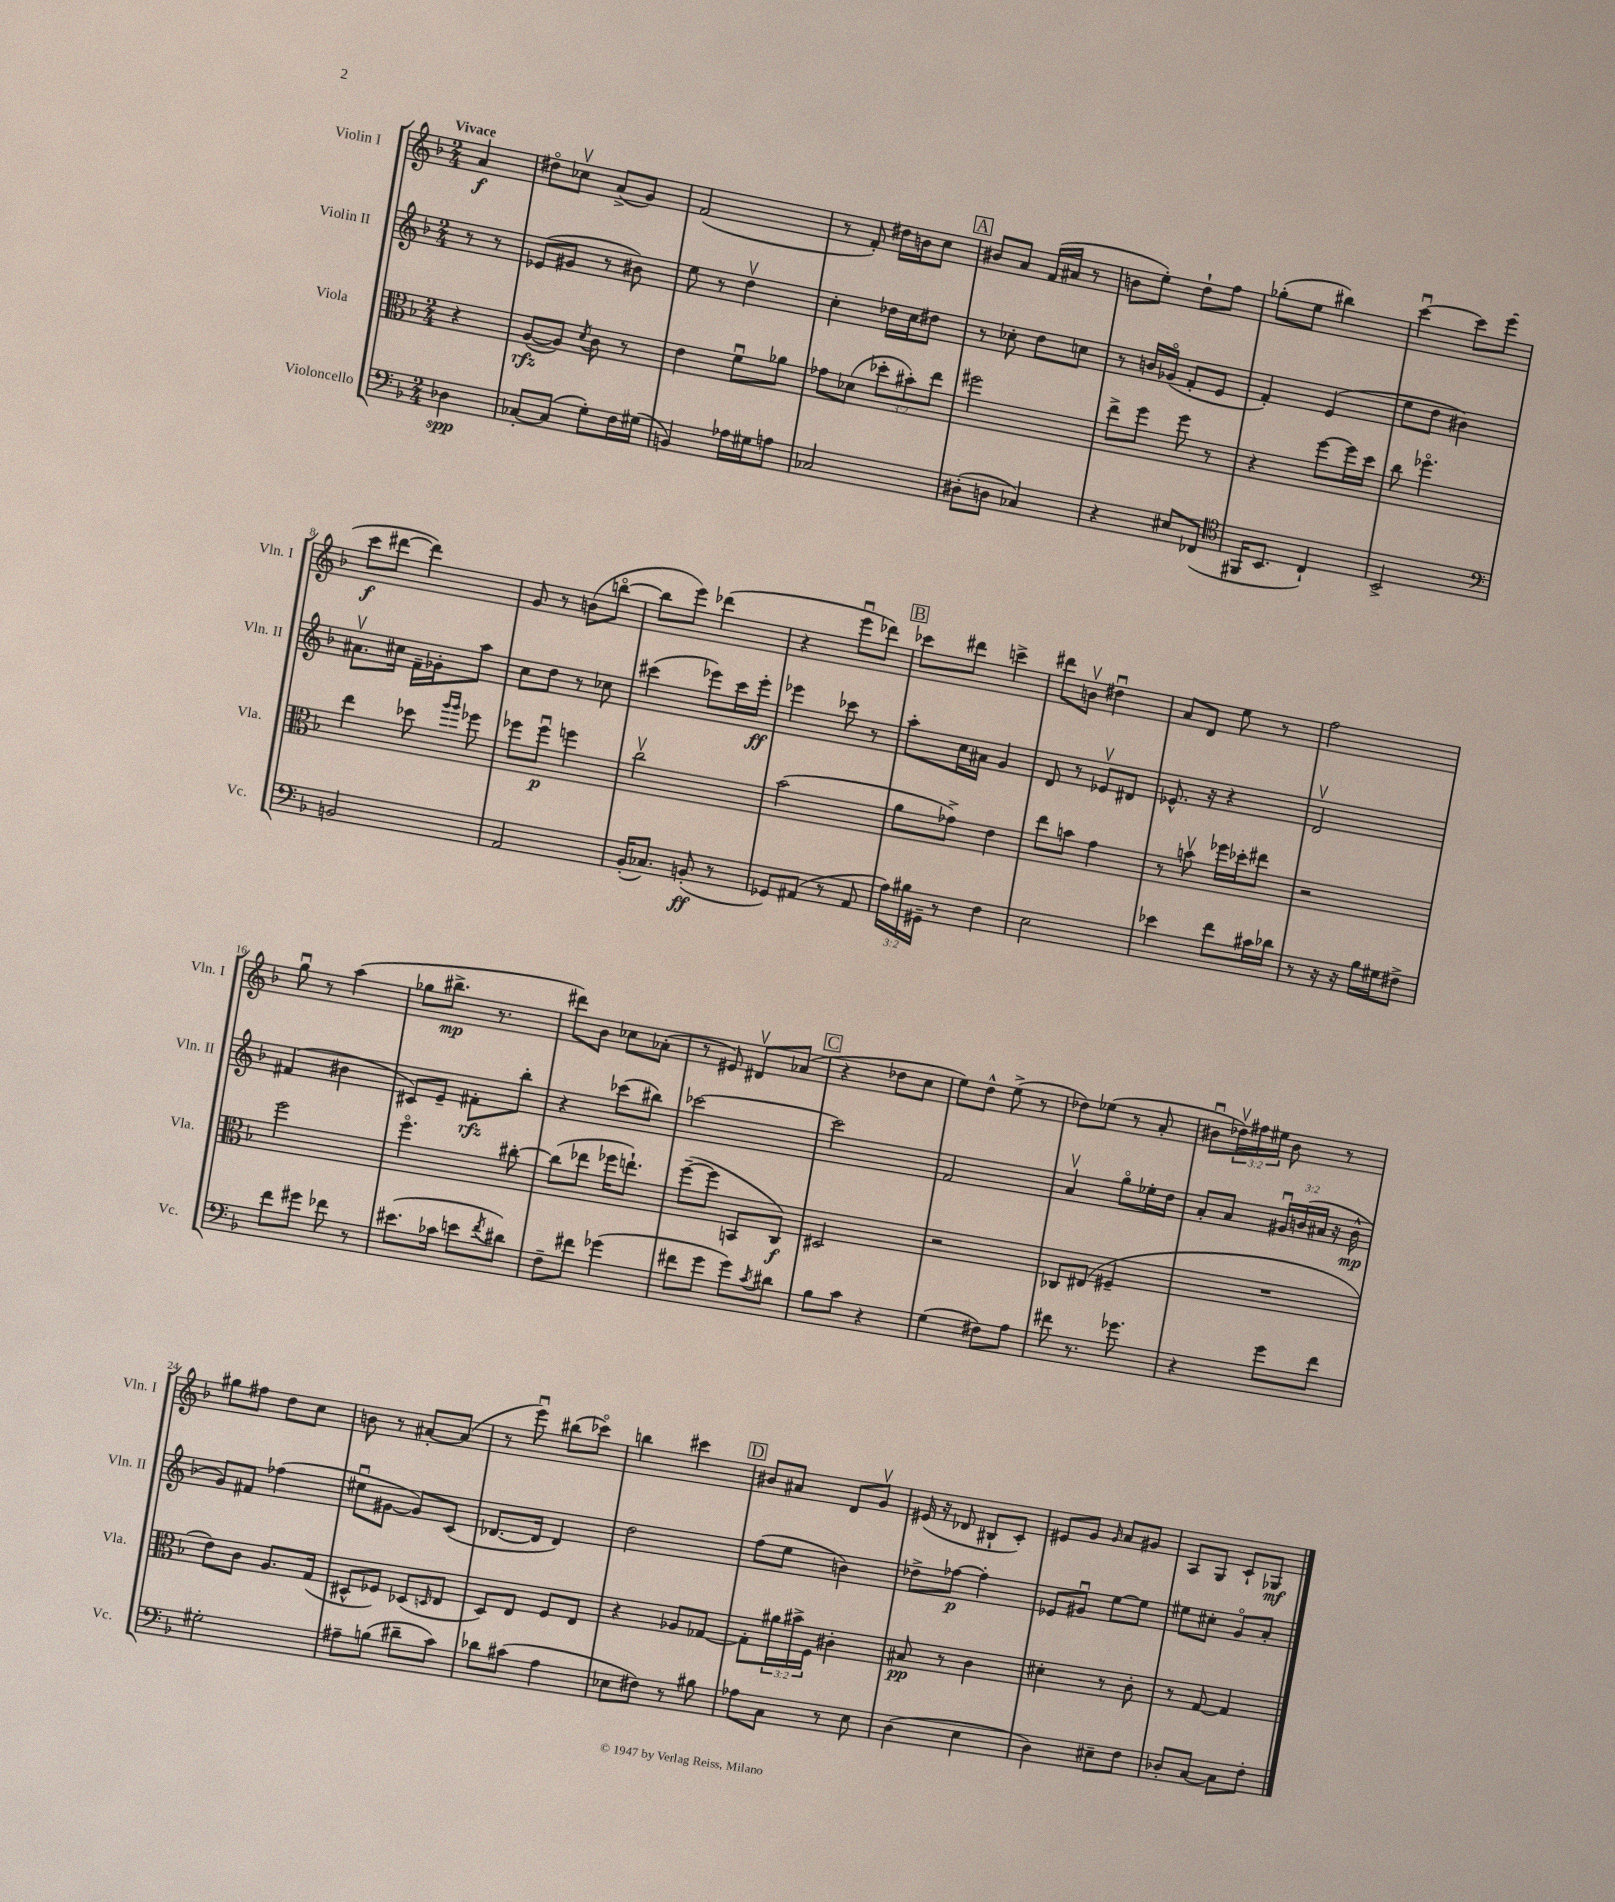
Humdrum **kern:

**kern	**kern	**kern	**kern
*staff4	*staff3	*staff2	*staff1
*clefF4	*clefC3	*clefG2	*clefG2
*k[b-]	*k[b-]	*k[b-]	*k[b-]
*M2/4	*M2/4	*M2/4	*M2/4
4D-	4r	8r	4a
.	.	8r	.
=	=	=	=
[8C-'	([8A	(8e-	8dd#o
(8C-]	8A])	8g#	8cc-v
.	8qd	.	.
8G')	8c	8r	(8a^
16F	8r	8b#)	8g)
(16G#	.	.	.
=	=	=	=
4BB)	4e	8ee	(2f
.	.	8r	.
16A-	8fu	4ddv	.
16G#	.	.	.
8A	8a-	.	.
=	=	=	=
2C-	8g-	4cc'	8r
.	(8d-	.	8f')
.	12dd-'	16dd-	16dd#
.	.	16cc	16b
.	12b#')	.	.
.	.	8dd#	8cc
.	12ee	.	.
=	=	=	=
(8D#'	2ff#	8r	8b#
8D	.	8cc-'	8a
4C-)	.	8dd	(16f
.	.	.	16a#
.	.	8cc	8r
=	=	=	=
4r	8ee^	8r	8b
.	8ff	16b	8ee')
.	.	(16g-o	.
8E#	8ff	8f'	8dd`
(8FF-	8r	8e	8ff
=	=	=	=
*clefC4	*	*	*
16FF#	4r	4f')	(8gg-'
8.BB-	.	.	.
.	.	.	8ee
4C`)	[8ff	(4e	4bb#)
.	16ff]	.	.
.	16dd	.	.
=	=	=	=
2BB-^	8cc	8ee	[4cccu
.	4.ff-o	8dd	.
.	.	4b#)	8ccc]
.	.	.	(8eee
=	=	=	=
*clefF4	*	*	*
2BB	4ee	8.a#v	8ccc
.	.	.	[8ddd#
.	.	16cc#	.
.	8dd-	16f~	4ddd#])
.	.	16g-'	.
.	16qqaa	.	.
.	16qqaa	.	.
.	8ff-	8aa	.
=	=	=	=
2AA	8ff-	8cc	8g
.	8ff-u	8dd	8r
.	4ff	8r	(8b
.	.	8cc-	[8bbo
=	=	=	=
(16BB-'	2ccv	(4ccc#	8bb]
8.C-)	.	.	.
.	.	.	8eee)
(8BB'	.	8eee-)	(4ddd-
8r	.	16ccc#	.
.	.	16eee-'	.
=	=	=	=
8GG-)	(2b-	4eee-	4r
(8AA#	.	.	.
8r	.	8ccc-	8eeeu
8AA#	.	8r	8ddd-)
=	=	=	=
24A)	8a	8aa'	8ccc-
24B#	.	.	.
24GG#~	.	.	.
8r	8g-^)	16cc	8ddd#
.	.	16a#	.
4F	4e	4g	4ccc^
=	=	=	=
2E	8ee	8d	8ddd#
.	8b	8r	8bv
.	4g	8e-v	4dd#u
.	.	8d#	.
=	=	=	=
4e-	8r	8.e-^^	8a
.	8bv	.	8d
.	.	16r	.
8f	16ff-	4r	8ee
.	16dd-'	.	.
16c#	8ee#	.	8r
16d-	.	.	.
=	=	=	=
8r	2r	2dv	2ff
16r	.	.	.
16r	.	.	.
16B-	.	.	.
16G#	.	.	.
8F#^	.	.	.
=	=	=	=
8f	2ff	(4f#	8ggu
8g#	.	.	8r
8f-	.	4b#	(4aa
8r	.	.	.
=	=	=	=
(8.e#	4.ffo	8c#)	8gg-
.	.	8e~	8.bb#^
16c-	.	.	.
8e	.	8f#'	.
.	.	.	8.r
8qf	.	.	.
8d#)	[8cc#'	8bb-'	.
=	=	=	=
8F~	(8cc#]	4r	8ddd#)
8f#	8ee-	.	8b-
(4g-	16ff-	(8ccc-	8cc-
.	8.ee`)	.	.
.	.	8bb#)	(8a-'
=	=	=	=
8f#	([8ff~	[2ccc-	8r
8g	8ff]	.	8e#)
8g)	8BB	.	8d#v
8qc	.	.	.
8d#	8C)	.	(8a-
=	=	=	=
8B-	2D#	2ccc-]	4r
8c	.	.	.
4r	.	.	8dd-
.	.	.	8cc
=	=	=	=
(4G	2r	2f	8ee)
.	.	.	8dd^^
8F#)	.	.	(8ee^
8A	.	.	8r
=	=	=	=
8f#	8C-	4av	8dd-)
8.r	(8E#	.	(8ee-
.	4F#~	8ggo	8r
8.g-	.	.	.
.	.	16ee-'	8a'
.	.	16dd	.
=	=	=	=
4r	2r	8a'	8b#u
.	.	8a	24dd-v)
.	.	.	24ff#
.	.	.	24ee#
8g	.	24g#u	8b#
.	.	(24b	.
.	.	24a#	.
8f	.	16r	8r
.	.	16b^^	.
=	=	=	=
2G#'	8e)	8g)	8gg#
.	8c	8f#	8ff#
.	8.A	(4ff-	8dd
.	.	.	8cc
.	(16G	.	.
=	=	=	=
8A#~	8D#^^	8ee#u	8b
(8B	8F-)	[8g#	8r
8d#~	(8D-	8g#])	[8a#'
.	16qqD	.	.
8c)	8E	(8c	(8a#]
=	=	=	=
8d-	8D)	[8.d-	8r
(8c#	8E	.	8eeeu)
.	.	16d-]	.
4A	8F	4d-)	(8bb#
.	8E	.	8ccc-o)
=	=	=	=
8E-	4r	2dd	4bb
8F#)	.	.	.
8r	8A-	.	4ccc#
8B#	[8G-	.	.
=	=	=	=
8A-	8G-']	(8ff	8b#
8C	24a#	8ee	8a#
.	24b#^	.	.
.	24F	.	.
8r	4c#'	4b)	8d
8E	.	.	8gv
=	=	=	=
(4D	8B#	8dd-^	(16e#
.	.	.	16r
.	8r	[8ff-	8d-
4E	4c	4ff-']	8B#`
.	.	.	8c')
=	=	=	=
4D)	4d#'	8e-	8e#
.	.	8g#u	8g
.	.	.	16qqg
8E#~	8r	[8ee	8a
8F	8c'	8ee]	8g#
=	=	=	=
8D-'	8r	8ee#	8A
[8C	[8G	8cc#'	8G
8C]	4G]	8go	8c`
8F'	.	8a'	8G-
==	==	==	==
*-	*-	*-	*-
